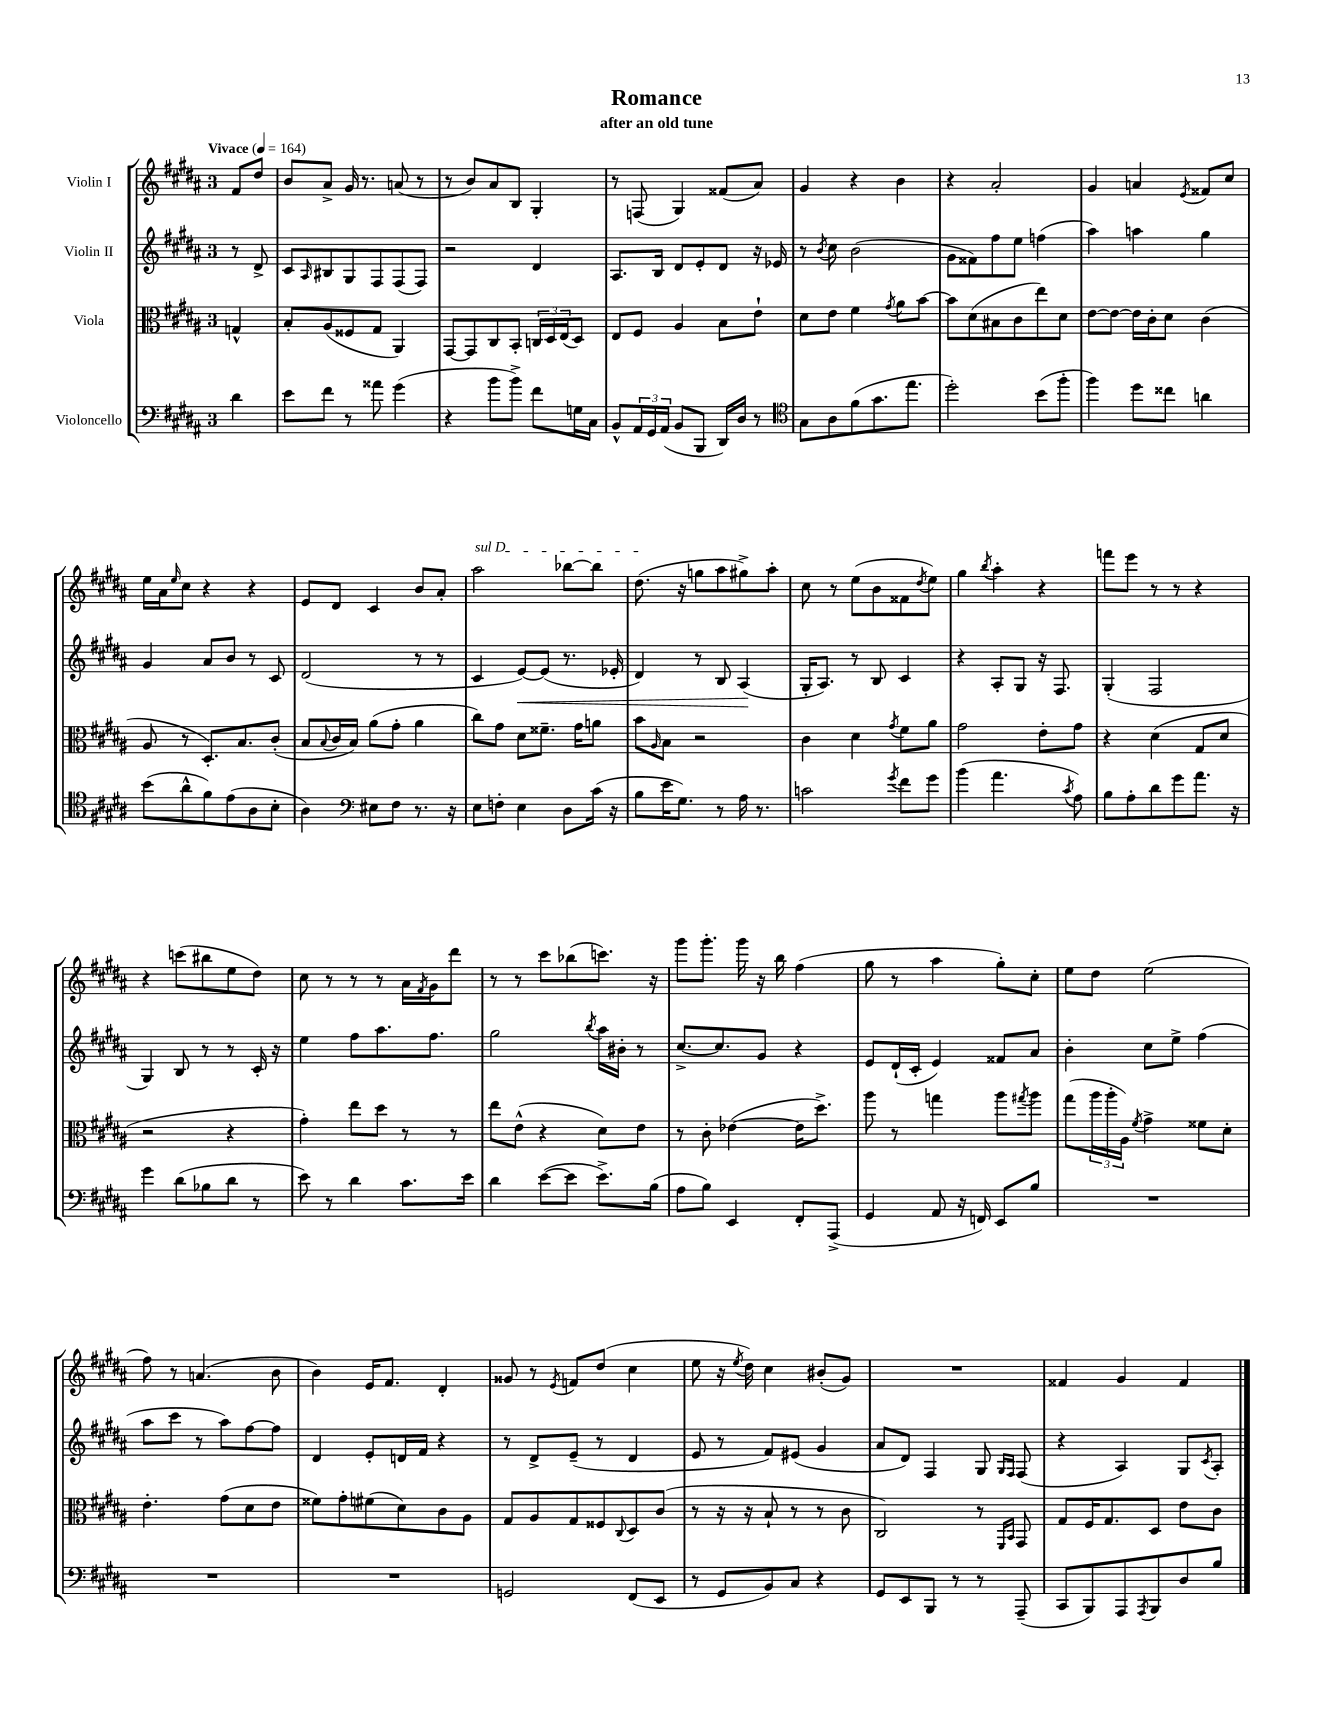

**kern	**kern	**kern	**dynam	**kern
*part4	*part3	*part2	*part2	*part1
*staff4	*staff3	*staff2	*staff2	*staff1
*I"Violoncello	*I"Viola	*I"Violin II	*	*I"Violin I
*clefF4	*clefC3	*clefG2	*	*clefG2
*k[f#c#g#d#a#]	*k[f#c#g#d#a#]	*k[f#c#g#d#a#]	*	*k[f#c#g#d#a#]
*M3/4	*M3/4	*M3/4	*	*M3/4
*MM164	*MM164	*MM164	*	*MM164
=	=	=	=	=
!	!	!	!	!LO:TX:a:B:t=Vivace
4d#\	4Gn^^/	8r	.	8f#/L
.	.	8d#^/	.	8dd#/J
=1	=1	=1	=1	=1
8e\L	8B'/L	8c#/L	.	8b/L
.	.	16qqA#/	.	.
8f#\J	(8A#/	8B#X/	.	8a#^/J
8r	8F##X/	8G#/	.	16g#/
.	.	.	.	8.r
8a##X\	8G#/J	8F#/	.	.
(4g#\	4AA#/)	(8F#/	.	(8an/
.	.	8F#/J)	.	8r
=2	=2	=2	=2	=2
4r	[8GG#/L	2r	.	8r
.	8GG#/]	.	.	8b/L)
8b\L	8C#/	.	.	8a#/
8b^\J)	8BB'/J	.	.	8B/J
8f#\L	24Cn/LL	4d#/	.	4G#'/
.	24D#/	.	.	.
.	(24E/J	.	.	.
16Gn\L	8D#/J)	.	.	.
16C#\JJ	.	.	.	.
=3	=3	=3	=3	=3
8BB^^/L	8E/L	8.A#/L	.	8r
24AA#/L	8F#/J	.	.	(8Fn/
24GG#/	.	.	.	.
.	.	16B/Jk	.	.
(24AA#/JJ	.	.	.	.
8BB/L	4A#/	8d#/L	.	4G#/)
8BBB/J	.	8e'/	.	.
16DD#/LL)	8B\L	8d#/J	.	(8f##X/L
16D#/JJ	.	.	.	.
8r	8e`\J	16r	.	8a#/J)
.	.	16e-X/	.	.
=4	=4	=4	=4	=4
*clefC4	*	*	*	*
8G#\L	8d#\L	8r	.	4g#/
.	.	8qb/	.	.
8A#\	8e\J	8cc#\	.	.
(8f#\	4f#\	(2b\	.	4r
8.g#\	.	.	.	.
.	8qg#/	.	.	.
.	8a#\L	.	.	4b\
8.ee\J	.	.	.	.
.	[8b\J	.	.	.
=5	=5	=5	=5	=5
2dd#'\)	8b\L]	8g#\L	.	4r
.	(8d#\	8f##X\)	.	.
.	8B#X\	8ff#\	.	2a#'/
.	8c#\	8ee\J	.	.
(8b\L	8ee\)	(4ffn\	.	.
8ff#'\J	8d#\J	.	.	.
=6	=6	=6	=6	=6
4ff#\)	[8e\L	4aa#\)	.	4g#/
.	8e\J_	.	.	.
8dd#\L	16e\LL]	4aan\	.	4an/
.	16c#'\J	.	.	.
8cc##X\J	8d#\J	.	.	.
.	.	.	.	8qe/
4an\	(4c#\	4gg#\	.	8f##X/L
.	.	.	.	8cc#/J
!!LO:LB:g=z
=7	=7	=7	=7	=7
(8b\L	8A#/	4g#/	.	16ee\LL
.	.	.	.	16a#\J
.	.	.	.	16qqee/
8a#^^\	8r	.	.	8cc#\J
8f#\)	8.D#'/L)	8a#/L	.	4r
(8e\	.	8b/J	.	.
.	8.B/	.	.	.
8A#\	.	8r	.	4r
8B'\J	(8c#'/J	8c#/	.	.
=8	=8	=8	=8	=8
4A#\)	8B/L	(2d#/	.	8e/L
.	8qqB/	.	.	.
.	16c#/L	.	.	8d#/J
.	16B/JJ)	.	.	.
*clefF4	*	*	*	*
8E#X\L	(8a#\L	.	.	4c#/
8F#\J	8g#'\J	.	.	.
8.r	4a#\	8r	.	8b/L
.	.	8r	.	8a#'/J
16r	.	.	.	.
=9	=9	=9	=9	=9
!	!	!	!	!LO:TX:a:i:t=sul D
8E\L	8cc#\L)	4c#/	.	2aa#\
8Fn'\J	8g#\J	.	.	.
!	!	!	!LO:HP:b	!
4E\	8d#\L	[8e/L)	<	.
.	8.f##X~\J	(8e/J]	.	.
8D#\L	.	8.r	.	[8bb-X\L
.	16g#\KL	.	.	.
(16c#\Jk	8an\J	.	.	8bb-\J]
16r	.	16e-X'/	.	.
=10	=10	=10	=10	=10
8B\L	8b\L	4d#/)	.	(8.dd#\
.	16qqA#/	.	.	.
16e\K	8B\J	.	.	.
8.G#\J)	.	.	.	16r
.	2r	8r	.	8ggn\L
8r	.	8B/	.	8aa#\
16A#\	.	(4A#/	.	8gg#X^\)
8.r	.	.	.	.
.	.	.	.	8aa#'\J
.	.	.	[	.
=11	=11	=11	=11	=11
2cn\	4c#\	16G#'/KL	.	8cc#\
.	.	8.A#/J)	.	.
.	.	.	.	8r
.	4d#\	8r	.	(8ee\L
.	.	8B/	.	8b\
8qg#/	8qg#/	.	.	.
8f#\L	8f#\L	4c#/	.	8f##X\
.	.	.	.	8qdd#/
8g#\J	8a#\J	.	.	8ee\J)
=12	=12	=12	=12	=12
(4b\	2g#\	4r	.	4gg#\
.	.	.	.	8qbb/
4.a#\	.	8A#'/L	.	4aa#'\
.	.	8G#/J	.	.
.	8e'\L	16r	.	4r
.	.	8.F#/	.	.
8qc#/	.	.	.	.
8A#\)	8g#\J	.	.	.
=13	=13	=13	=13	=13
8B\L	4r	(4G#'/	.	8fffn\L
8A#'\	.	.	.	8eee\J
8d#\	(4d#\	2F#/	.	8r
8g#\	.	.	.	8r
8.a#\J	8G#/L	.	.	4r
.	8d#/J	.	.	.
16r	.	.	.	.
!!LO:LB:g=z
=14	=14	=14	=14	=14
4g#\	2r	4G#/)	.	4r
(8d#\L	.	8B/	.	(8cccn\L
8B-X\	.	8r	.	8bb#X\
8d#\J	4r	8r	.	8ee\
8r	.	16c#'/	.	8dd#\J)
.	.	16r	.	.
=15	=15	=15	=15	=15
8e\)	4g#'\)	4ee\	.	8cc#\
8r	.	.	.	8r
4d#\	8ee\L	8ff#\L	.	8r
.	8dd#\J	8.aa#\	.	8r
8.c#\L	8r	.	.	16a#\LL
.	.	.	.	8qf#/
.	.	8.ff#\J	.	16g#\J
.	8r	.	.	8ddd#\J
16e\Jk	.	.	.	.
=16	=16	=16	=16	=16
4d#\	8ee\L	2gg#\	.	8r
.	(8e^^\J	.	.	8r
([8e\L	4r	.	.	8ccc#\L
8e\J]	.	.	.	(8bb-X\
.	.	8qbb/	.	.
8.e^\L)	8d#\L)	16aa#\LL	.	8.cccn\J)
.	.	16b#X'\JJ	.	.
.	8e\J	8r	.	.
(16B\Jk	.	.	.	16r
=17	=17	=17	=17	=17
8A#\L	8r	[8.cc#^/L	.	8ggg#\L
8B\J)	8c#'\	.	.	8.ggg#'\J
.	.	8.cc#/]	.	.
4EE/	([4e-X\	.	.	.
.	.	.	.	16ggg#\
.	.	8g#/J	.	16r
.	.	.	.	16bb\
8FF#'/L	16e-\KL]	4r	.	(4ff#\
.	8.dd#^\J)	.	.	.
(8AAA#^/J	.	.	.	.
=18	=18	=18	=18	=18
4GG#/	8aa#\	8e/L	.	8gg#\
.	8r	(16d#`/L	.	8r
.	.	16c#'/JJ	.	.
8AA#/	4ggn\	4e/)	.	4aa#\
16r	.	.	.	.
16FFn/)	.	.	.	.
8EE/L	8aa#\L	8f##X/L	.	8gg#'\L)
.	8qgg#X/	.	.	.
8B/J	8aa#\J	8a#/J	.	8cc#'\J
=19	=19	=19	=19	=19
2.r	(8gg#\L	4b'\	.	8ee\L
.	24aa#\L	.	.	8dd#\J
.	24aa#'\	.	.	.
.	24A#\JJ)	.	.	.
.	8qf#/	.	.	.
.	4g#^\	8cc#\L	.	(2ee\
.	.	8ee^\J	.	.
.	8f##X\L	(4ff#\	.	.
.	8d#'\J	.	.	.
!!LO:LB:g=z
=20	=20	=20	=20	=20
2.r	4.e'\	8aa#\L	.	8ff#\)
.	.	8ccc#\J	.	8r
.	.	8r	.	(4.an/
.	(8g#\L	8aa#\L)	.	.
.	8d#\	[8ff#\	.	.
.	8e\J	8ff#\J]	.	8b\
=21	=21	=21	=21	=21
2.r	8f##X\L)	4d#/	.	4b\)
.	8g#'\	.	.	.
.	(8f#X\	8e'/L	.	16e/KL
.	.	.	.	8.f#/J
.	8d#\)	16dn/L	.	.
.	.	16f#/JJ	.	.
.	8c#\	4r	.	4d#'/
.	8A#\J	.	.	.
=22	=22	=22	=22	=22
2GGn/	8G#/L	8r	.	8g##X/
.	8A#/	8d#^/L	.	8r
.	.	.	.	8qe/
.	8G#/	(8e~/J	.	8fn/L
.	8F##X/	8r	.	(8dd#/J
.	8qqC#/	.	.	.
(8FF#/L	8D#/	4d#/	.	4cc#\
8EE/J	(8c#/J	.	.	.
=23	=23	=23	=23	=23
8r	8r	8e/	.	8ee\
8GG#/L	16r	8r	.	16r
.	.	.	.	8qee/
.	16r	.	.	16dd#\)
8BB/)	8B`/	8f#/L)	.	4cc#\
8C#/J	8r	(8e#X/J	.	.
4r	8r	4g#/	.	(8b#X'/L
.	8c#\	.	.	8g#/J)
=24	=24	=24	=24	=24
8GG#/L	2C#/)	8a#/L	.	2.r
8EE/	.	8d#/J)	.	.
8BBB/J	.	4F#/	.	.
8r	.	.	.	.
8r	8r	8G#/	.	.
.	16qqFF#/LL	16qqG#/LL	.	.
.	16qqBB/JJ	16qqF#/JJ	.	.
(8AAA#~/	8GG#/	(8F#/	.	.
=25	=25	=25	=25	=25
8CC#/L	8G#/L	4r	.	4f##X/
8BBB/)	16F#/K	.	.	.
.	8.G#/	.	.	.
8AAA#/	.	4A#/)	.	4g#/
8qAAA#/	.	.	.	.
8BBB/	8D#/J	.	.	.
8D#/	8e\L	8G#/L	.	4f##/
.	.	8qc#/	.	.
8B/J	8c#\J	8A#'/J	.	.
==	==	==	==	==
*-	*-	*-	*-	*-
